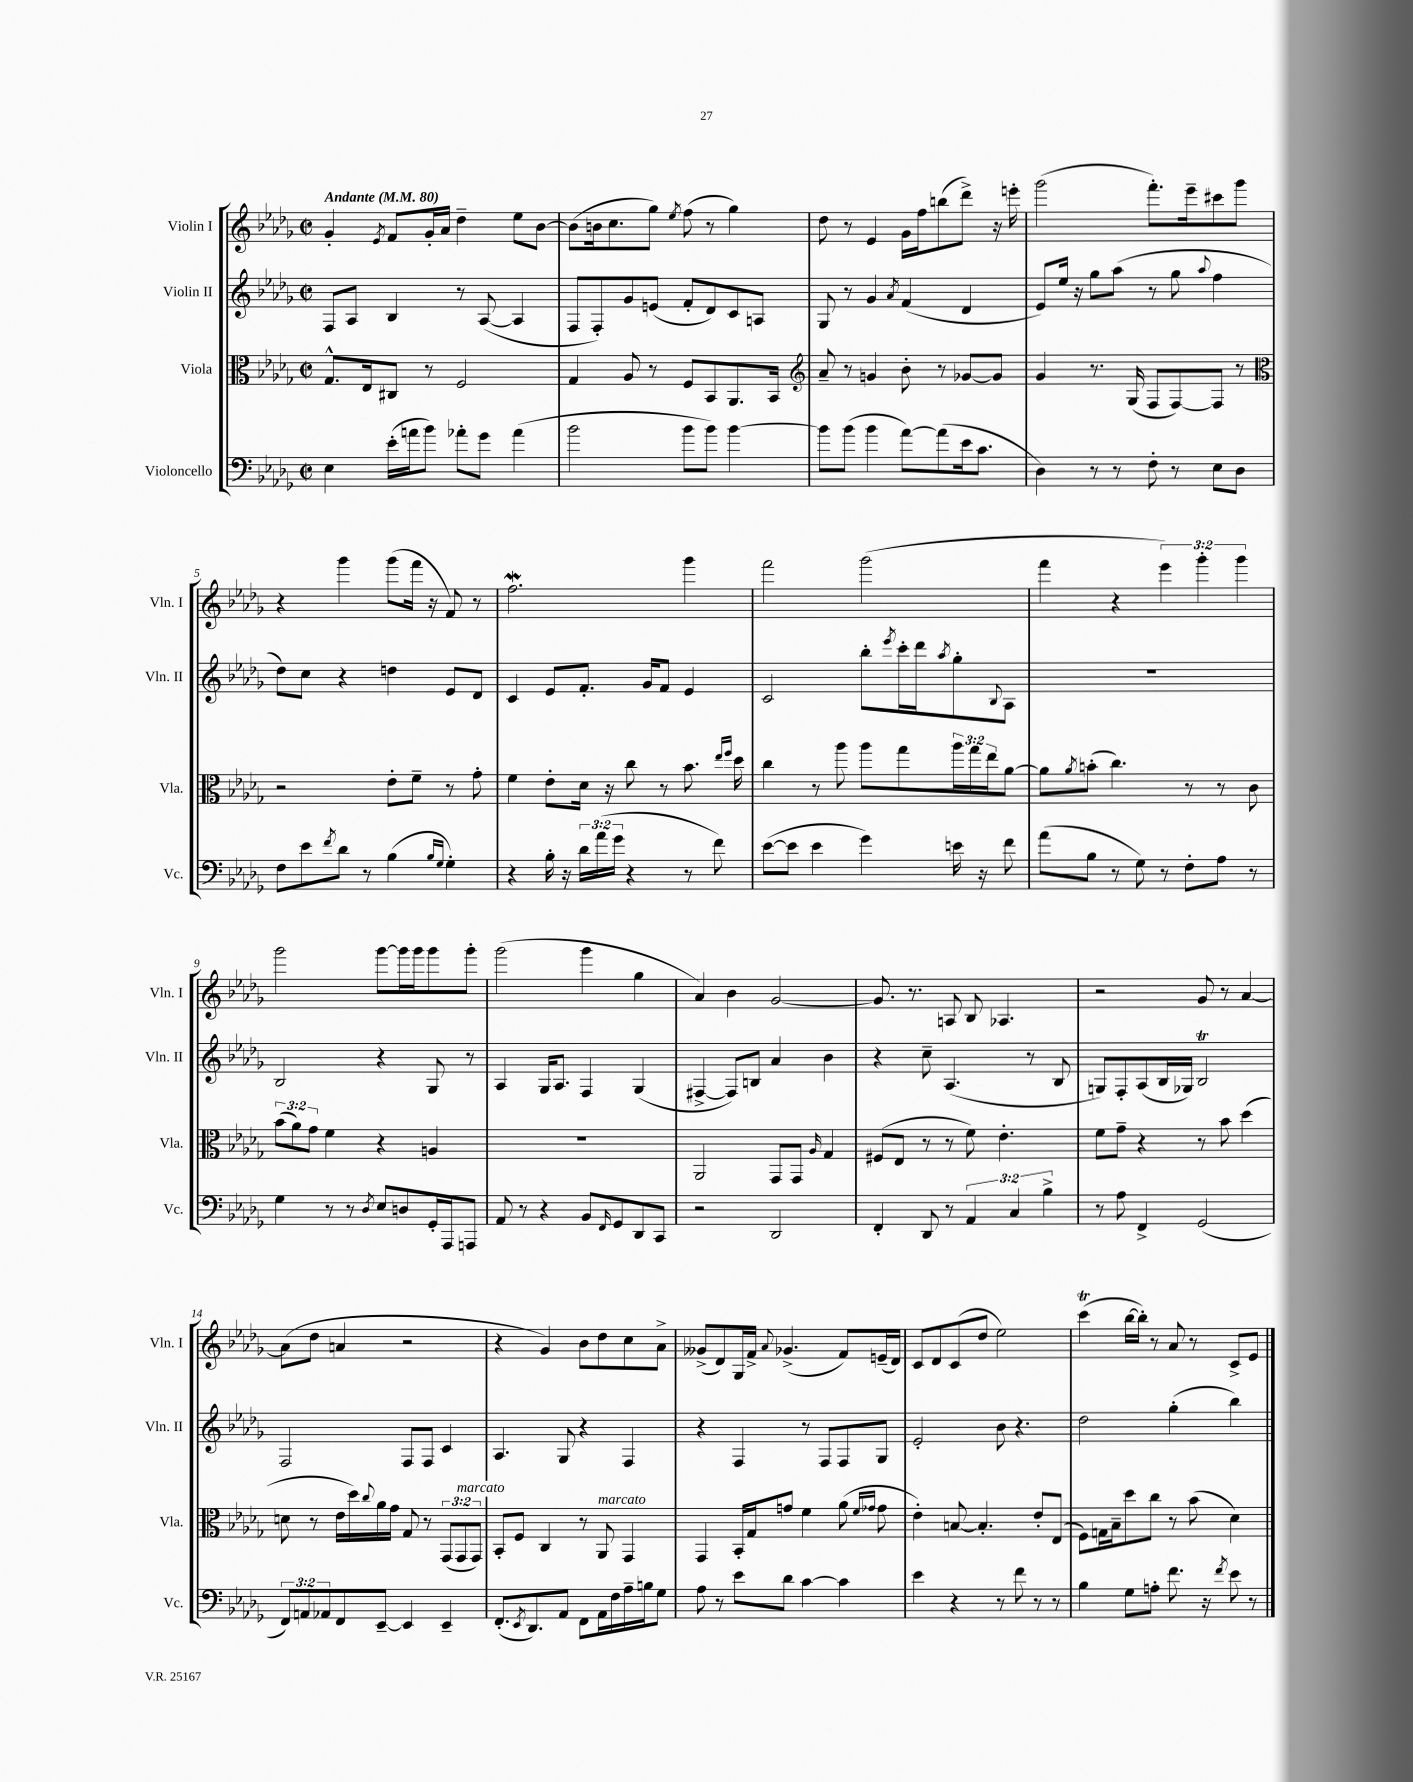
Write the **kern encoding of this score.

**kern	**kern	**kern	**kern
*part4	*part3	*part2	*part1
*staff4	*staff3	*staff2	*staff1
*I"Violoncello	*I"Viola	*I"Violin II	*I"Violin I
*I'Vc.	*I'Vla.	*I'Vln. II	*I'Vln. I
*clefF4	*clefC3	*clefG2	*clefG2
*k[b-e-a-d-g-]	*k[b-e-a-d-g-]	*k[b-e-a-d-g-]	*k[b-e-a-d-g-]
*M2/2	*M2/2	*M2/2	*M2/2
*met(c|)	*met(c|)	*met(c|)	*met(c|)
*MM80	*MM80	*MM80	*MM80
=1	=1	=1	=1
!	!	!	!LO:TX:a:B:t=Andante
4E-\	8.G-^^/L	8F/L	4g-'/
.	.	8A-/J	.
.	16E-/k	.	.
.	.	.	8qe-/
(16e-'\LL	8C#X/J	4B-/	8f/L
16an\J	.	.	.
8b-\J)	8r	.	16g-'/L
.	.	.	16a-/JJ
8a-X'\L	2F/	8r	4dd-~\
8g-\J	.	([8A-/	.
(4a-\	.	4A-/]	8ee-\L
.	.	.	[8b-\J
=2	=2	=2	=2
2b-\	4G-/	8F/L	(8b-\L]
.	.	8F'/)	16bn\k
.	.	.	8.cc\
.	8A-/	8g-/	.
.	8r	(8en/J	8gg-\J)
.	.	.	8qee-/
8b-\L	8F/L	8f'/L	(8ff\
8b-\J)	8BB-/	8d-/)	8r
[4b-\	8.AA-/	8c/	4gg-\)
.	.	8An/J	.
.	16BB-/Jk	.	.
=3	=3	=3	=3
*	*clefG2	*	*
8b-\L]	8a-~/	8G-/	8dd-\
(8b-\J	8r	8r	8r
4b-\	4gn/	4g-/	4e-/
.	.	8qa-/	.
[8a-\L)	8b-'\	(4f/	16g-\LL
.	.	.	16ff\J
(8a-\]	8r	.	(8bbn\
16e-\k	[8g-X/L	4d-/	8ddd-^\J)
8.c\J	.	.	.
.	8g-/J]	.	16r
.	.	.	16eeen'\
=4	=4	=4	=4
4D-\)	4g-/	8e-/L)	(2ggg-\
.	.	16ee-/Jk	.
.	.	16r	.
8r	8.r	8gg-\L	.
8r	.	(8aa-\J	.
.	(16G-/	.	.
8F'\	8F/L	8r	8.fff'\L)
8r	[8F/)	8gg-\	.
.	.	.	16eee-~\k
.	.	8qqaa-/	.
8E-\L	8F/J]	4ff\	8ccc#X\
8D-\J	8r	.	8ggg-\J
!!LO:LB:g=z
=5	=5	=5	=5
*	*clefC3	*	*
8F\L	2r	8dd-\L)	4r
8e-\	.	8cc\J	.
8qf/	.	.	.
8d-\J	.	4r	4ggg-\
8r	.	.	.
(4B-\	8e-'\L	4ddn\	(8ggg-\L
.	8f~\J	.	16fff\Jk
.	.	.	16r
16qqB-/LL	.	.	.
16qqG-/JJ	.	.	.
4G-'\)	8r	8e-/L	8f/)
.	8g-'\	8d-/J	8r
=6	=6	=6	=6
4r	4f\	4c/	2.ffW\
16B-'\	8e-'\L	8e-/L	.
16r	.	.	.
24d-\LL	16d-\Jk	8.f'/J	.
(24a-\	.	.	.
.	16r	.	.
24g-\JJ	.	.	.
4r	8cc\	.	.
.	.	16g-/KL	.
.	8r	8f/J	.
8r	8.b-\	4e-/	4ggg-\
8f\)	.	.	.
.	16qqee-/LL	.	.
.	16qqff/JJ	.	.
.	16dd-\	.	.
=7	=7	=7	=7
([8e-\L	4cc\	2c/	2fff\
8e-\J]	.	.	.
4e-\	8r	.	.
.	8aa-\	.	.
4g-\)	8aa-\L	8bb-'\L	(2ggg-\
.	.	8qeee-/	.
.	8gg-\	16ccc'\L	.
.	.	16ddd-\J	.
.	.	8qaa-/	.
16en\	24aa-\L	8gg-'\	.
.	24gg-\	.	.
16r	.	.	.
.	24ee-\J	.	.
.	.	8qqB-/	.
8f\	[8a-\J	8A-\J	.
=8	=8	=8	=8
(8a-\L	8a-\L]	1r	4fff\
.	8qa-/	.	.
8B-\J	(8bn'\J	.	.
8r	4.cc\)	.	4r
8G-\)	.	.	.
8r	.	.	6eee-\)
8F'\L	8r	.	.
.	.	.	6ggg-'\
8A-\J	8r	.	.
.	.	.	6ggg-\
8r	8c\	.	.
!!LO:LB:g=z
=9	=9	=9	=9
4G-\	(12b-\L	2B-/	2ggg-\
.	12a-\)	.	.
.	12g-\J	.	.
8r	4f\	.	.
8r	.	.	.
8qD-/	.	.	.
8E-/L	4r	4r	[8ggg-\L
8Dn/	.	.	16ggg-\L]
.	.	.	16ggg-\J
16GG-'/L	4An/	8G-/	8ggg-\
16AAA-/J	.	.	.
8AAAn/J	.	8r	8ggg-'\J
=10	=10	=10	=10
8AA-/	1r	4A-/	(2ggg-\
8r	.	.	.
4r	.	16G-/KL	.
.	.	8.A-/J	.
8BB-/L	.	4F/	4ggg-\
16qqFF/	.	.	.
8GG-/	.	.	.
8DD-/	.	(4G-/	4gg-\
8CC/J	.	.	.
=11	=11	=11	=11
2r	2AA-/	[4F#X^/	4a-/)
.	.	8F#/L])	4b-\
.	.	8Bn/J	.
2DD-/	8GG-/L	4a-/	[2g-/
.	8GG-/J	.	.
.	16qqA-/	.	.
.	4G-/	4b-\	.
=12	=12	=12	=12
4FF'/	(8F#X/L	4r	8.g-/]
.	8E-/J	.	.
.	.	.	8.r
8DD-/	8r	8cc~\	.
8r	8r	(4.A-/	8An/
6AA-/	8f\)	.	8B-/
.	4.e-'\	.	4.A-X/
6C/	.	.	.
.	.	8r	.
6B-^\	.	.	.
.	.	8B-/	.
=13	=13	=13	=13
8r	8f\L	8Gn/L)	2r
8A-\	8g-~\J	8F'/	.
4FF^/	4r	(8A-/	.
.	.	16B-/L	.
.	.	16G-X/JJ)	.
(2GG-/	8r	2B-T/	8g-/
.	8b-\	.	8r
.	(4dd-\	.	[4a-/
!!LO:LB:g=z
=14	=14	=14	=14
12FF/L)	8dn\	2F/	(8a-\L]
12AAn/	.	.	.
.	8r	.	8dd-\J
12AA-X/	.	.	.
8FF/	16e-\LL	.	4an/
.	16dd-\)	.	.
.	8qqcc/	.	.
[8EE-~/J	16a-\	.	.
.	16g-\JJ	.	.
4EE-/]	8G-/	8F/L	2r
.	8r	8F/J	.
4EE-~/	(12GG-/L	4c/	.
!	!LO:TX:a:i:t=marcato	!	!
.	12GG-/	.	.
.	12GG-/J)	.	.
=15	=15	=15	=15
(8.FF'/L	8BB-'/L	4.A-/	4r
.	8F/J	.	.
8qEE-/	.	.	.
8.DD-/)	.	.	.
.	4C/	.	4g-/)
8AA-/J	.	8G-/	.
8FF\L	8r	4r	8b-\L
!	!LO:TX:a:i:t=marcato	!	!
16AA-\L	8AA-/	.	8dd-\
16F\	.	.	.
16A-~\	4GG-/	4F/	8cc\
16Bn\J	.	.	.
8G-\J	.	.	8a-^\J
=16	=16	=16	=16
8A-\	4GG-/	4r	(8g--X^/L
8r	.	.	8d-/)
8e-\L	16BB-'/LL	4F/	16G-/L
.	16G-/J	.	16f^/JJ
.	.	.	8qqa-/
8d-\J	8gn/J	.	(4.g-X^/
[4c\	4f\	8r	.
.	.	8F/L	.
4c\]	(8a-\	8F/	8f/L)
.	16qqf/LL	.	.
.	16qqg-X/JJ	.	.
.	8g-\	8G-/J	(16en~/L
.	.	.	16d-/JJ)
=17	=17	=17	=17
4e-\	4e-'\)	2e-'/	8c/L
.	.	.	8d-/
4r	[8Bn/	.	(8c/
.	4.B'/]	.	8dd-/J
8r	.	8b-\	2ee-\)
8f\	.	4.r	.
8r	8e-'/L	.	.
8r	(8E-/J	.	.
=18	=18	=18	=18
4B-\	8F\L)	2dd-\	(4ccct\
.	16Gn\L	.	.
.	16B-~\J	.	.
8G-\L	8dd-\	.	[16bb-\LL
.	.	.	16bb-'\JJ])
8An'\J	8cc\J	.	8r
8.f\	8r	(4gg-'\	8a-/
.	(8b-\	.	8r
16r	.	.	.
8qf/	.	.	.
8e-\	4d-\)	4bb-\)	8c^/L
8r	.	.	8e-/J
==	==	==	==
*-	*-	*-	*-
